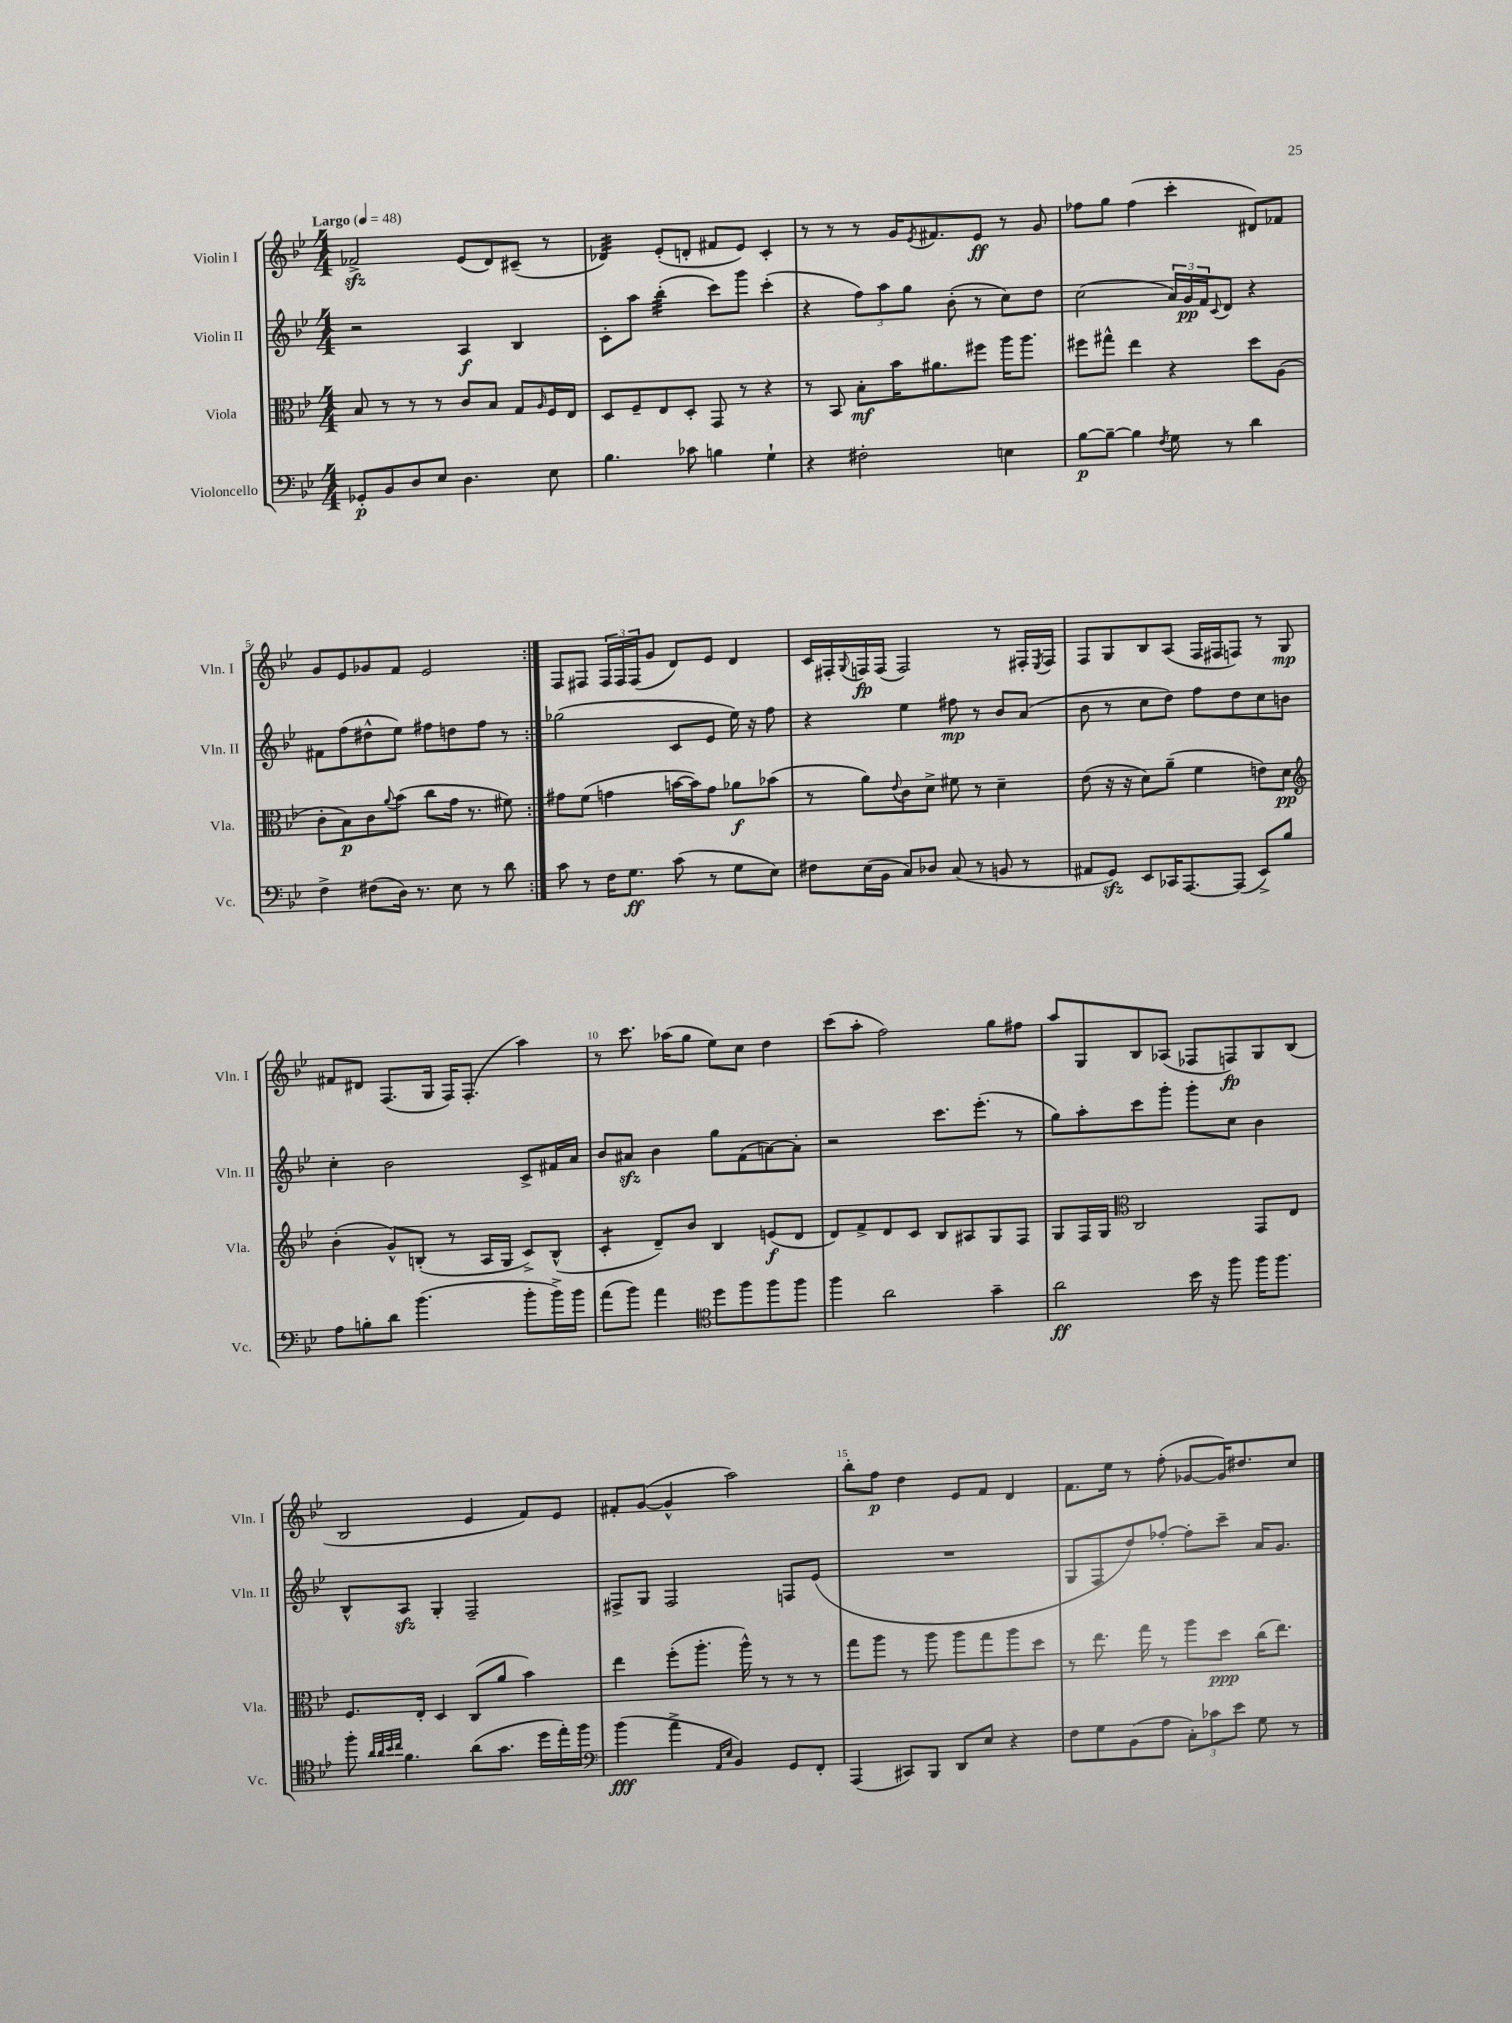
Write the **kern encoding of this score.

**kern	**kern	**kern	**kern
*staff4	*staff3	*staff2	*staff1
*clefF4	*clefC3	*clefG2	*clefG2
*k[b-e-]	*k[b-e-]	*k[b-e-]	*k[b-e-]
*M4/4	*M4/4	*M4/4	*M4/4
*MM48	*MM48	*MM48	*MM48
8GG-'	8B-	2r	2f-^
8BB-	8r	.	.
8D	8r	.	.
8E-	8r	.	.
4.D	8c	4A	(8e-
.	8B-	.	8d)
.	8G	4B-	(8c#~
.	16qqA	.	.
8E-	16F	.	8r
.	16E-	.	.
=	=	=	=
4.B-	8D	8c'	4d-)
.	8F~	8aa	.
.	8E-	(4bb-'	(8e-'
8c-	8D'	.	8d'
4B	8GG	8ccc)	8f#
.	8r	8ggg	8e-)
4G`	4r	(4ccc'	4c'
=	=	=	=
4r	8r	4r	8r
.	8BB-	.	8r
2F#'	8B-'	12ff)	8r
.	.	12aa	.
.	16b-	.	16g
.	.	12gg	.
.	.	.	8qe-
.	8.a#	.	8.f#
.	.	(8b-'	.
.	8ff#	8r	8e-
4E	16aa	8cc)	8r
.	8.aa	.	.
.	.	8dd	8g
=	=	=	=
[8B-	8ff#	(2cc	8ff-
8B-~_	8gg#^^	.	8gg
4B-]	4ee-	.	(4ff-
8qF	.	.	.
8G	4r	24a)	4ccc'
.	.	24g	.
.	.	24f	.
.	.	8qqc	.
8r	.	8d	.
4d	8dd	4r	8d#)
.	(8A	.	8f-
=	=	=	=
4F^	8c'	8f#	8g
.	8B-)	(8ff	8e-
(8F#	8c	8dd#^^	8g-
.	8qqa	.	.
16D)	(8b-	8ee-)	8f
8.r	.	.	.
.	8cc	8ff#	2e-
8E-	16g	8dd	.
.	8.r	.	.
8r	.	8ff#	.
8d	8f#)	8r	.
=:|!	=:|!	=:|!	=:|!
8c	8g#	(2gg-	8F
8r	(8f	.	8F#
16F	4g	.	24F#
.	.	.	24F#
8.G	.	.	.
.	.	.	(24F#
.	.	.	8g
(8c	[16b	8c	8d)
.	16b])	.	.
8r	8g	8e-	8e-
8G	8a-	16ee-)	4d
.	.	16r	.
8E-)	(8b-	8ff	.
=	=	=	=
8F#	8r	4r	16c
.	.	.	16F#'
.	.	.	8qqG
(16E-	8a)	.	16F
16BB-	.	.	(16F
.	8qqe-	.	.
8C)	8c	4ee-	2F)
8D-	8d^	.	.
(8C	8f#	8ff#	.
8r	8r	8r	.
8BB	4d~	8b-	8r
8r	.	(8a	16F#'
.	.	.	8qE-
.	.	.	16F#
=	=	=	=
8AA#	(8e-	8b-	8F
8GG)	16r	8r	8G
.	16r	.	.
8EE-	8d)	8cc	8B-
16CC-	(8a~	8dd)	(8A
[8.AAA	.	.	.
.	4f	8ff	16F
.	.	.	16F#
(8AAA]	.	8dd	8F)
8EE-^)	8e)	8cc	8r
8B-	8d	8b	8G
=	=	=	=
*	*clefG2	*	*
8A	(4b-'	4cc'	8f#
8B'	.	.	8d#
8d	8g^^)	2b-	(8.F
(4.b-	(8B'	.	.
.	.	.	16G
.	8r	.	16F)
.	.	.	(8.F'
.	16A	.	.
.	16G	.	.
8b-'	8c^)	8c^	4aa)
16b-^)	(8B^^	16f#	.
16b-	.	16a	.
=	=	=	=
(8a	4c'	8b-	8r
8b-)	.	8a#	8.ccc
4a	8d~)	4b-	.
.	.	.	(16aa-
.	8b-	.	8gg
*clefC4	*	*	*
8dd	4B-	8gg	8ee-)
8ff	.	(8f	8cc
8ff	(8e	[8a)	4dd
8ff	8d	8a']	.
=	=	=	=
4ff	8d)	2r	(8ccc
.	8f^	.	8aa'
2a	8d	.	2ff)
.	8c	.	.
.	8B-	8.ccc	.
.	8A#	.	.
.	.	(8.eee-'	.
4g~	8G	.	8gg
.	8F	8r	8ff#
=	=	=	=
2a	8G	8gg)	8aa
.	16F	8aa'	8G
.	16G	.	.
*	*clefC3	*	*
.	2C	8ccc	8B-
.	.	8ggg'	(8A-
16b-	.	8ggg'	8F-
16r	.	.	.
8ff	.	8cc	8F)
16ff	8GG	4b-	8G
8.ff	.	.	.
.	8E-	.	(8B-
=	=	=	=
8ff'	8.F	8B-^^	2B-
32qqa	.	.	.
32qqa	.	.	.
32qqb-	.	.	.
32qqcc	.	.	.
4.f	.	8A	.
.	16E-'	.	.
.	4D	4G'	.
(8a	(8C	2F~	4e-
8.g	8a	.	.
.	4b-)	.	8f)
16dd	.	.	.
16ee-')	.	.	8e-
16ff	.	.	.
=	=	=	=
*clefF4	*	*	*
(4b-	4ee-	8F#^	8f#'
.	.	8G	([8g
4a^	(8ff'	2F#	4g^^]
.	8.aa'	.	.
16qqAA	.	.	.
16qqE-	.	.	.
4BB-)	.	.	2aa)
.	16aa^^)	.	.
.	8r	.	.
8GG	8r	8F	.
8FF'	8r	(8e-	.
=	=	=	=
(4AAA	8gg	1r	8bb-'
.	8aa	.	8ff
8CC#)	8r	.	4dd
8BBB-	8aa	.	.
8DD	8aa	.	8e-
8E-	8gg	.	8f
4r	8aa	.	4d
.	8dd	.	.
=	=	=	=
8F	8r	8G	8.f
8G	8.ee-	8F	.
.	.	.	16ee-
(8BB-	.	8dd)	8r
.	16gg	.	.
8A	8r	[8ff-'	(8ff'
12C')	8aa	8ff-']	[8g-
12c-	.	.	.
.	8dd	8ccc~	16g-])
12e-	.	.	.
.	.	.	8.dd#
8G	(16cc	16a	.
.	8.ee-)	8.g	.
8r	.	.	8cc
==	==	==	==
*-	*-	*-	*-
